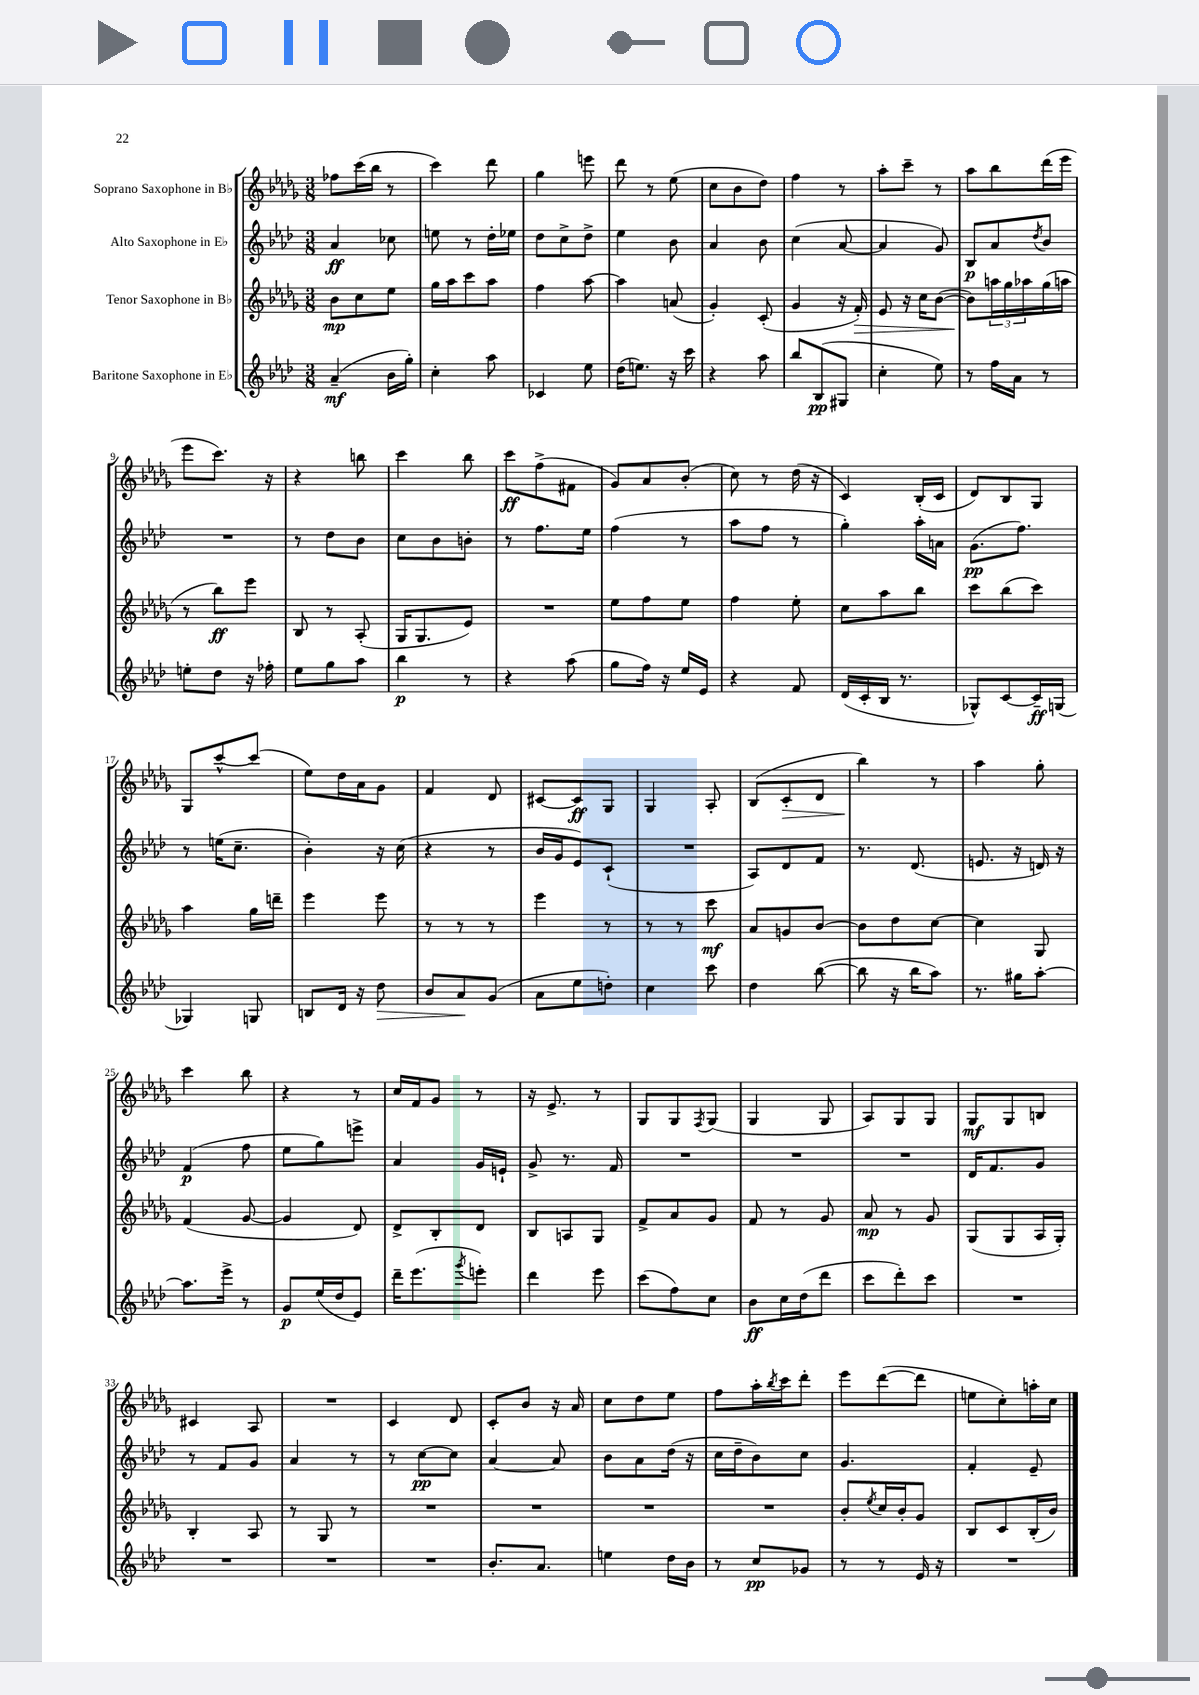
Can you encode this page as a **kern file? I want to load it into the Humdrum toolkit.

**kern	**dynam	**kern	**dynam	**kern	**dynam	**kern	**dynam
*part4	*part4	*part3	*part3	*part2	*part2	*part1	*part1
*staff4	*staff4	*staff3	*staff3	*staff2	*staff2	*staff1	*staff1
*I"Baritone Saxophone in E♭	*	*I"Tenor Saxophone in B♭	*	*I"Alto Saxophone in E♭	*	*I"Soprano Saxophone in B♭	*
*clefG2	*	*clefG2	*	*clefG2	*	*clefG2	*
*k[b-e-a-d-]	*	*k[b-e-a-d-g-]	*	*k[b-e-a-d-]	*	*k[b-e-a-d-g-]	*
*M3/8	*	*M3/8	*	*M3/8	*	*M3/8	*
=1	=1	=1	=1	=1	=1	=1	=1
(4a-~/	mf	8b-\L	mp	4a-/	ff	8ff-X\L	.
.	.	8cc\	.	.	.	(16ccc\L	.
.	.	.	.	.	.	16bb-\JJ	.
16b-\LL	.	8ee-\J	.	8cc-X\	.	8r	.
16gg'\JJ)	.	.	.	.	.	.	.
=2	=2	=2	=2	=2	=2	=2	=2
4cc'\	.	16gg-\LL	.	8een\	.	4ccc\)	.
.	.	16aa-\J	.	.	.	.	.
.	.	8ccc\	.	8r	.	.	.
8aa-\	.	8aa-\J	.	16dd-'\LL	.	8ddd-\	.
.	.	.	.	16ee-X\JJ	.	.	.
=3	=3	=3	=3	=3	=3	=3	=3
4c-X/	.	4ff\	.	8dd-\L	.	4gg-\	.
.	.	.	.	8cc^\	.	.	.
8ee-\	.	[8aa-\	.	8dd-^\J	.	8eeen\	.
=4	=4	=4	=4	=4	=4	=4	=4
(16dd-\KL	.	4aa-\]	.	4ee-\	.	8ddd-\	.
8.een\J)	.	.	.	.	.	.	.
.	.	.	.	.	.	8r	.
16r	.	(8an/	.	8b-\	.	(8ee-\	.
16ccc\	.	.	.	.	.	.	.
=5	=5	=5	=5	=5	=5	=5	=5
4r	.	4g-'/)	.	4a-/	.	8cc\L	.
.	.	.	.	.	.	8b-\	.
8aa-\	.	(8c'/	.	8b-\	.	8dd-\J)	.
=6	=6	=6	=6	=6	=6	=6	=6
8bb-/L	.	4g-/	.	(4cc\	.	4ff\	.
(8B-/	pp	.	.	.	.	.	.
8G#X/J	.	16r	.	[8a-/	.	8r	.
!	!	!	!LO:HP:b	!	!	!	!
.	.	16f'/)	>	.	.	.	.
=7	=7	=7	=7	=7	=7	=7	=7
4cc'\	.	8e-/	.	4a-/]	.	8aa-'\L	.
.	.	16r	.	.	.	8ccc~\J	.
.	.	16cc\KL	.	.	.	.	.
8ee-\)	.	([8b-\J	.	8g/)	.	8r	.
=8	=8	=8	=8	=8	=8	=8	=8
8r	.	8b-\L])	.	8B-/L	p	8aa-\L	.
16ff\LL	.	24aan\L	]	8a-/	.	8bb-\	.
.	.	24gg-\	.	.	.	.	.
16a-\JJ	.	.	.	.	.	.	.
.	.	24aa-X\	.	.	.	.	.
.	.	.	.	8qdd-/	.	.	.
8r	.	(16gg-\	.	8b-/J	.	(16ddd-\L	.
.	.	16aan\JJ	.	.	.	16eee-\JJ	.
!!LO:LB:g=z
=9	=9	=9	=9	=9	=9	=9	=9
8een'\L	.	8r	.	4.r	.	8eee-\L	.
8dd-\J	.	8bb-\L)	ff	.	.	8.ccc\J)	.
16r	.	8eee-\J	.	.	.	.	.
16ff-X'\	.	.	.	.	.	16r	.
=10	=10	=10	=10	=10	=10	=10	=10
8ee-\L	.	8B-/	.	8r	.	4r	.
8gg\	.	8r	.	8dd-\L	.	.	.
8aa-\J	.	(8A-'/	.	8b-\J	.	8bbn\	.
=11	=11	=11	=11	=11	=11	=11	=11
4bb-\	p	16G-/KL	.	8cc\L	.	4ccc\	.
.	.	8.G-/	.	.	.	.	.
.	.	.	.	8b-\	.	.	.
8r	.	8e-/J)	.	8bn'\J	.	8bb-\	.
=12	=12	=12	=12	=12	=12	=12	=12
4r	.	4.r	.	8r	.	8ccc\L	ff
.	.	.	.	8.ff\L	.	(8ff^\	.
(8aa-\	.	.	.	.	.	8f#X\J	.
.	.	.	.	16ee-\Jk	.	.	.
=13	=13	=13	=13	=13	=13	=13	=13
8gg\L	.	8ee-\L	.	(4ff\	.	8g-/L)	.
16ff\Jk)	.	8ff\	.	.	.	8a-/	.
16r	.	.	.	.	.	.	.
16ee-/LL	.	8ee-\J	.	8r	.	(8b-'/J	.
16e-/JJ	.	.	.	.	.	.	.
=14	=14	=14	=14	=14	=14	=14	=14
4r	.	4ff\	.	8aa-\L	.	8cc\)	.
.	.	.	.	8ff\J	.	8r	.
8f/	.	8ee-'\	.	8r	.	(16dd-\	.
.	.	.	.	.	.	16r	.
=15	=15	=15	=15	=15	=15	=15	=15
(16d-/LL	.	8cc\L	.	4gg'\)	.	4c/)	.
16c'/	.	.	.	.	.	.	.
16B-/JJ	.	8aa-\	.	.	.	.	.
8.r	.	.	.	.	.	.	.
.	.	8bb-\J	.	16aa-'\LL	.	(16B-'/LL	.
.	.	.	.	16an\JJ	.	16c/JJ	.
=16	=16	=16	=16	=16	=16	=16	=16
8G-X^^/L)	.	8ccc\L	.	(8.g\L	pp	8d-/L)	.
[8c/	.	(8bb-\	.	.	.	8B-/	.
.	.	.	.	8.ff\J)	.	.	.
16c~/L]	ff	8ccc\J)	.	.	.	8G-/J	.
(16Gn/JJ	.	.	.	.	.	.	.
!!LO:LB:g=z
=17	=17	=17	=17	=17	=17	=17	=17
4G-X/)	.	4aa-\	.	8r	.	8G-/L	.
.	.	.	.	(16een\KL	.	[8ccc^^/	.
.	.	.	.	8.cc~\J	.	.	.
8Gn/	.	16gg-\LL	.	.	.	(8ccc/J]	.
.	.	16dddn~\JJ	.	.	.	.	.
=18	=18	=18	=18	=18	=18	=18	=18
8Bn/L	.	4eee-\	.	4b-'\)	.	8ee-\L)	.
16d-/Jk	.	.	.	.	.	16dd-\L	.
16r	.	.	.	.	.	16a-\J	.
!	!LO:HP:b	!	!	!	!	!	!
8dd-\	>	8eee-\	.	16r	.	8g-\J	.
.	.	.	.	(16cc\	.	.	.
=19	=19	=19	=19	=19	=19	=19	=19
8b-/L	.	8r	.	4r	.	4f/	.
8a-/	.	8r	.	.	.	.	.
(8g/J	]	8r	.	8r	.	8d-/	.
=20	=20	=20	=20	=20	=20	=20	=20
8a-\L	.	4eee-\	.	16b-/LL	.	[8c#X/L	.
.	.	.	.	16g/J	.	.	.
8ee-\	.	.	.	8e-/)	.	8c#/]	ff
8ddn'\J)	.	8r	.	(8c`/J	.	8G-/J	.
=21	=21	=21	=21	=21	=21	=21	=21
4cc\	.	8r	.	4.r	.	4G-/	.
.	.	8r	.	.	.	.	.
8ccc\	.	8ccc\	mf	.	.	8A-'/	.
=22	=22	=22	=22	=22	=22	=22	=22
4dd-\	.	8a-/L	.	8A-/L)	.	(8B-/L	.
!	!	!	!	!	!	!	!LO:HP:b
.	.	8gn/	.	8d-/	.	8c'/	>
([8bb-\	.	[8b-/J	.	8f/J	.	8d-/J	.
=23	=23	=23	=23	=23	=23	=23	=23
8bb-\]	.	8b-\L]	.	8.r	.	4bb-\)	.
16r	.	8dd-\	.	.	.	.	.
16bb-\KL	.	.	.	(8.d-/	.	.	.
8aa-\J)	.	[8cc\J	.	.	.	8r	]
=24	=24	=24	=24	=24	=24	=24	=24
8.r	.	4cc\]	.	8.en/	.	4aa-\	.
16gg#X\KL	.	.	.	16r	.	.	.
[8aa-'\J	.	8G-/	.	16dn/)	.	8gg-'\	.
.	.	.	.	16r	.	.	.
!!LO:LB:g=z
=25	=25	=25	=25	=25	=25	=25	=25
8.aa-\L]	.	(4f/	.	(4f/	p	4ccc\	.
16eee-^\Jk	.	.	.	.	.	.	.
8r	.	[8g-/	.	8ff\	.	8bb-\	.
=26	=26	=26	=26	=26	=26	=26	=26
8g/L	p	4g-/]	.	8ee-\L	.	4r	.
(16ee-/L	.	.	.	8gg\)	.	.	.
16dd-/J	.	.	.	.	.	.	.
8e-/J)	.	8d-/)	.	8eeen^\J	.	8r	.
=27	=27	=27	=27	=27	=27	=27	=27
16ddd-~\KL	.	8d-^/L	.	4a-/	.	16cc/LL	.
(8.eee-\	.	.	.	.	.	16f/J	.
.	.	8B-'/	.	.	.	8g-/J	.
8qggg/	.	.	.	.	.	.	.
8eeen'\J)	.	8d-/J	.	16g/LL	.	8r	.
.	.	.	.	16en`/JJ	.	.	.
=28	=28	=28	=28	=28	=28	=28	=28
4ddd-\	.	8B-/L	.	8g^/	.	16r	.
.	.	.	.	.	.	8.e-^/	.
.	.	8An/	.	8.r	.	.	.
8eee-\	.	8G-/J	.	.	.	8r	.
.	.	.	.	16f/	.	.	.
=29	=29	=29	=29	=29	=29	=29	=29
(8ccc\L	.	8f^/L	.	4.r	.	8G-/L	.
8ff\)	.	8a-/	.	.	.	8G-/	.
.	.	.	.	.	.	8qF/	.
8cc\J	.	8g-/J	.	.	.	(8G-/J	.
=30	=30	=30	=30	=30	=30	=30	=30
8b-\L	ff	8f/	.	4.r	.	4G-/	.
16cc\L	.	8r	.	.	.	.	.
(16dd-\J	.	.	.	.	.	.	.
8ddd-\J	.	8g-/	.	.	.	8G-/	.
=31	=31	=31	=31	=31	=31	=31	=31
8ccc\L	.	8a-/	mp	4.r	.	8A-/L)	.
8ddd-'\)	.	8r	.	.	.	8G-/	.
8ccc\J	.	8g-/	.	.	.	8G-/J	.
=32	=32	=32	=32	=32	=32	=32	=32
4.r	.	(8G-/L	.	16d-/KL	.	8G-/L	mf
.	.	.	.	8.f/	.	.	.
.	.	8G-/	.	.	.	8G-/	.
.	.	16A-/L	.	8g/J	.	8Bn/J	.
.	.	16G-'/JJ)	.	.	.	.	.
!!LO:LB:g=z
=33	=33	=33	=33	=33	=33	=33	=33
4.r	.	4B-'/	.	8r	.	4c#X/	.
.	.	.	.	8f/L	.	.	.
.	.	8A-/	.	8g/J	.	8A-/	.
=34	=34	=34	=34	=34	=34	=34	=34
4.r	.	8r	.	4a-/	.	4.r	.
.	.	8G-/	.	.	.	.	.
.	.	8r	.	8r	.	.	.
=35	=35	=35	=35	=35	=35	=35	=35
4.r	.	4.r	.	8r	.	4c/	.
.	.	.	.	[8cc\L	pp	.	.
.	.	.	.	8cc\J]	.	8d-/	.
=36	=36	=36	=36	=36	=36	=36	=36
8.b-'/L	.	4.r	.	[4a-/	.	8c'/L	.
.	.	.	.	.	.	8b-/J	.
8.a-/J	.	.	.	.	.	.	.
.	.	.	.	8a-/]	.	16r	.
.	.	.	.	.	.	16a-/	.
=37	=37	=37	=37	=37	=37	=37	=37
4een\	.	4.r	.	8b-\L	.	8cc\L	.
.	.	.	.	8a-\	.	8dd-\	.
16dd-\LL	.	.	.	(16dd-\Jk	.	8ee-\J	.
16b-\JJ	.	.	.	16r	.	.	.
=38	=38	=38	=38	=38	=38	=38	=38
8r	.	4.r	.	16cc\LL	.	8ff\L	.
.	.	.	.	16dd-~\J	.	.	.
8cc/L	pp	.	.	8b-\)	.	16aa-'\L	.
.	.	.	.	.	.	8qbb-/	.
.	.	.	.	.	.	16ccc\J	.
8g-X/J	.	.	.	8cc\J	.	8ddd-'\J	.
=39	=39	=39	=39	=39	=39	=39	=39
8r	.	8b-'/L	.	4.g/	.	8eee-\L	.
.	.	8qee-/	.	.	.	.	.
8r	.	16cc/L	.	.	.	([8ddd-\	.
.	.	16b-'/J	.	.	.	.	.
16e-/	.	8g-/J	.	.	.	8ddd-\J]	.
16r	.	.	.	.	.	.	.
=40	=40	=40	=40	=40	=40	=40	=40
4.r	.	8B-/L	.	4f'/	.	8een\L	.
.	.	8c/	.	.	.	8cc'\)	.
.	.	(16B-'/L	.	8e-~/	.	16aan'\L	.
.	.	16b-/JJ)	.	.	.	16cc\JJ	.
==	==	==	==	==	==	==	==
*-	*-	*-	*-	*-	*-	*-	*-
